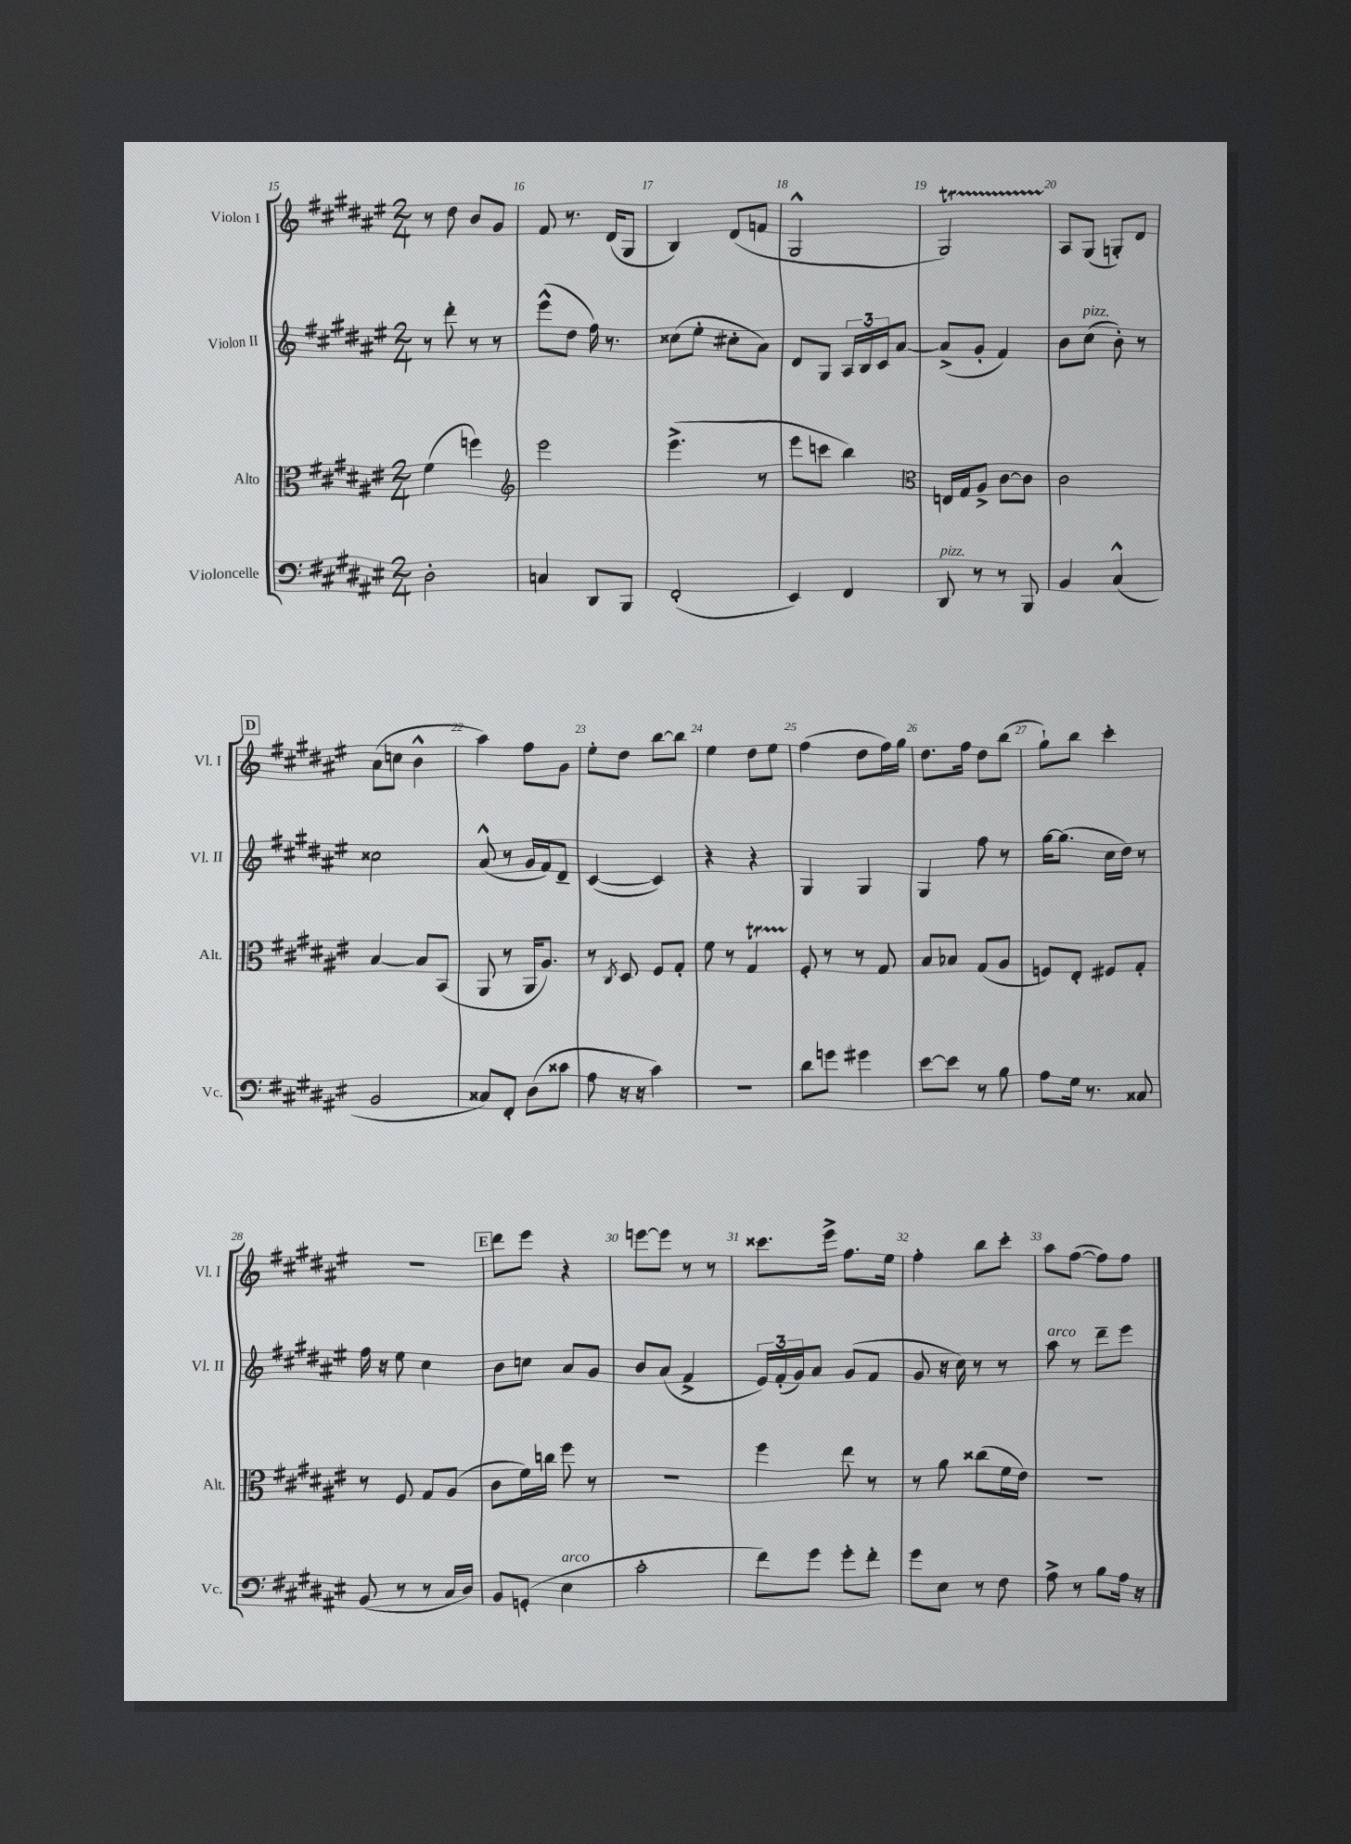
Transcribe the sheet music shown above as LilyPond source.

<<
\new StaffGroup <<
\new Staff = "s0" \with { instrumentName = "Violon I" shortInstrumentName = "Vl. I" } {
    \clef treble \key fis \major \numericTimeSignature \time 2/4
    r8 dis''8 b'8 gis'8 |
    fis'8 r8. dis'16( gis8 |
    b4) dis'8( f'8 |
    gis2-^ |
    gis2\startTrillSpan) |
    ais8\stopTrillSpan gis8( g8-.) dis'8 |
    \mark \markup { \box "D" } ais'8( c''8 b'4-^ |
    ais''4) fis''8 gis'8 |
    eis''8-. dis''8 b''8~ b''8 |
    eis''4 dis''8 eis''8 |
    fis''4( dis''8 fis''16) gis''16 |
    dis''8. fis''16 dis''8 b''8( |
    gis''8-!) b''8 cis'''4-. |
    r2 |
    \mark \markup { \box "E" } dis'''8 eis'''8 r4 |
    e'''8~ e'''8 r8 r8 |
    cisis'''8. eis'''16-> fis''8. eis''16 |
    fis''4-. b''8 cis'''8-. |
    ais''8 fis''8~( fis''8) fis''8 \bar "|." |
}
\new Staff = "s1" \with { instrumentName = "Violon II" shortInstrumentName = "Vl. II" } {
    \clef treble \key fis \major \numericTimeSignature \time 2/4
    r8 dis'''8-. r8 r8 |
    eis'''8-^( dis''8 fis''16) r8. |
    cisis''8( eis''8-. cis''8-. ais'8) |
    dis'8 gis8 \tuplet 3/2 { ais16 b16 cis'16 } ais'8~ |
    ais'8->( gis'8-. fis'4) |
    b'8 cis''8^\markup { \italic "pizz." }( b'8-.) r8 |
    \mark \markup { \box "D" } cisis''2 |
    ais'8-^( r8 gis'16 fis'16) dis'8-- |
    cis'4~( cis'4) |
    r4 r4 |
    gis4 gis4 |
    gis4 fis''8 r8 |
    gis''16~ gis''8.( cis''16 dis''16) r8 |
    fis''16 r16 eis''8 cis''4 |
    \mark \markup { \box "E" } b'8 c''8 ais'8 gis'8 |
    b'8 ais'8( fis'4-> |
    \tuplet 3/2 { eis'16) fis'16-.( gis'16) } ais'8 gis'8( fis'8 |
    gis'8 r16 cis''16) r8 r8 |
    ais''8^\markup { \italic "arco" } r8 dis'''8-- eis'''8 \bar "|." |
}
\new Staff = "s2" \with { instrumentName = "Alto" shortInstrumentName = "Alt." } {
    \clef alto \key fis \major \numericTimeSignature \time 2/4
    fis'4( f''4) |
    \clef treble eis'''2 |
    eis'''4.->( r8 |
    eis'''8 c'''8 b''4) |
    \clef alto e16 gis16 ais8-> cis'8~ cis'8 |
    cis'2 |
    \mark \markup { \box "D" } b4~ b8 b,8( |
    ais,8 r8 ais,16 ais8.) |
    r8 \acciaccatura { cis8 } dis8 fis8 gis8-. |
    fis'8 r8 gis4\startTrillSpan |
    fis8-.\stopTrillSpan r8 r8 gis8 |
    b8 bes8 gis8( ais8 |
    f8) eis8-. fis8 gis8-. |
    r8 fis8 gis8 ais8( |
    \mark \markup { \box "E" } cis'8 fis'16) c''16 fis''8 r8 |
    R2 |
    fis''4 eis''8 r8 |
    r8 ais'8 cisis''8( fis'16 eis'16) |
    R2 \bar "|." |
}
\new Staff = "s3" \with { instrumentName = "Violoncelle" shortInstrumentName = "Vc." } {
    \clef bass \key fis \major \numericTimeSignature \time 2/4
    dis2-. |
    c4 dis,8 b,,8 |
    fis,2-.( |
    eis,4) fis,4 |
    dis,8^\markup { \italic "pizz." } r8 r8 b,,8 |
    b,4 cis4-^( |
    \mark \markup { \box "D" } b,2 |
    cisis8) fis,8-. dis8( cisis'8 |
    ais8 r16 r16 cis'4) |
    R2 |
    dis'8 g'8 gis'4 |
    eis'8~ eis'8 r8 b8 |
    ais8 gis16 r8. cisis8 |
    b,8( r8 r8 cis16 dis16) |
    \mark \markup { \box "E" } b,8 g,8-.( eis4^\markup { \italic "arco" } |
    cis'2-. |
    fis'8) gis'8 gis'8-. fis'8-. |
    gis'8 eis8 r8 fis8 |
    ais8-> r8 b8 ais16 r16 \bar "|." |
}
>>
>>
\layout { \context { \Score currentBarNumber = #15 \override BarNumber.break-visibility = ##(#f #t #t) barNumberVisibility = #all-bar-numbers-visible } }
